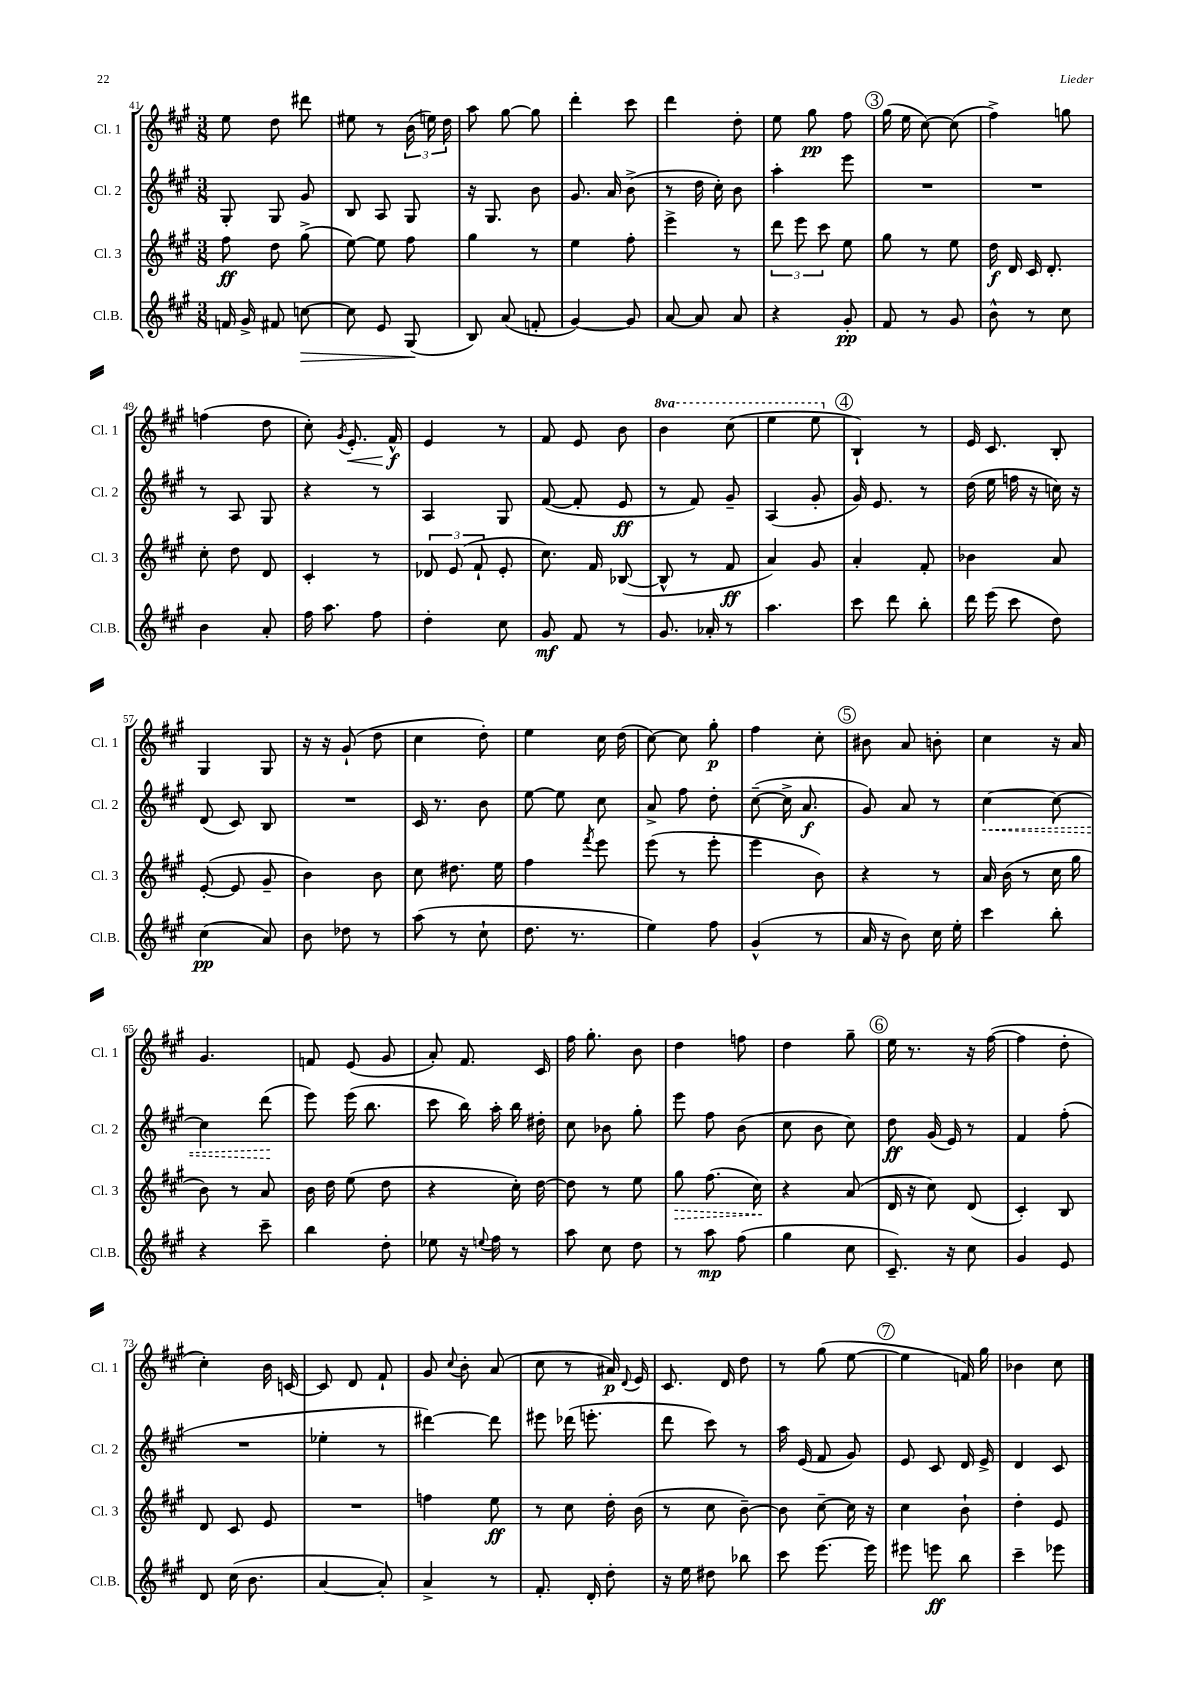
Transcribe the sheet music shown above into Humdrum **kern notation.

**kern	**kern	**kern	**kern
*staff4	*staff3	*staff2	*staff1
*clefG2	*clefG2	*clefG2	*clefG2
*k[f#c#g#]	*k[f#c#g#]	*k[f#c#g#]	*k[f#c#g#]
*M3/8	*M3/8	*M3/8	*M3/8
16f	8ff#	8G#'	8ee
16g#^	.	.	.
8f#	8dd	8G#	8dd
[8cc	(8gg#^	8g#	8ddd#
=	=	=	=
8cc]	[8ee)	8B	8ee#
8e	8ee]	8A	8r
(8G#	8ff#	8G#	(24b
.	.	.	24ee)
.	.	.	24dd
=	=	=	=
8B)	4gg#	16r	8aa
.	.	8.G#	.
(8a	.	.	[8gg#
8f'	8r	8b	8gg#]
=	=	=	=
[4g#)	4ee	8.g#	4ddd'
.	.	16a	.
8g#]	8ff#'	(8b^	8ccc#
=	=	=	=
[8a	4eee^	8r	4ddd
8a]	.	16dd	.
.	.	16cc#')	.
8a	8r	8b	8dd'
=	=	=	=
4r	12ddd	4aa'	8ee
.	12eee	.	.
.	.	.	8gg#
.	12ccc#	.	.
8g#'	8ee	8eee	8ff#
=	=	=	=
8f#	8gg#	4.r	(16gg#
.	.	.	16ee
8r	8r	.	[8cc#)
8g#	8ee	.	(8cc#]
=	=	=	=
8b^^	16dd	4.r	4ff#^)
.	16d	.	.
8r	16c#	.	.
.	8.d'	.	.
8cc#	.	.	8gg
=	=	=	=
4b	8cc#'	8r	(4ff
.	8dd	8A	.
8a'	8d	8G#	8dd
=	=	=	=
16ff#	4c#'	4r	8cc#')
8.aa	.	.	.
.	.	.	8qg#
.	.	.	8.e'
8ff#	8r	8r	.
.	.	.	16f#^^
=	=	=	=
4dd'	12d-	4A	4e
.	(12e	.	.
.	12f#`	.	.
8cc#	8e'	8G#	8r
=	=	=	=
8g#	8.cc#)	([8f#	8f#
8f#	.	8f#']	8e
.	16f#	.	.
8r	([8B-	8e	8b
=	=	=	=
8.g#	8B-^^]	8r	4bb
.	8r	8f#)	.
16a-'	.	.	.
8r	8f#	8g#~	(8ccc#
=	=	=	=
4.aa	4a)	(4A	4eee
.	8g#	8g#'	8eee
=	=	=	=
8ccc#	4a'	16g#)	4B`)
.	.	8.e	.
8ddd	.	.	.
8bb'	8f#'	8r	8r
=	=	=	=
16ddd	4b-	(16dd	16e
(16eee	.	16ee	8.c#
8ccc#	.	16ff	.
.	.	16r	.
8dd)	8a	16cc)	8B'
.	.	16r	.
=	=	=	=
(4cc#	([8e'	(8d	4G#
.	8e]	8c#)	.
8a)	8g#~	8B	8G#
=	=	=	=
8b	4b)	4.r	16r
.	.	.	16r
8dd-	.	.	(8g#`
8r	8b	.	8dd
=	=	=	=
(8aa	8cc#	16c#	4cc#
.	.	8.r	.
8r	8.dd#	.	.
8cc#`	.	8b	8dd')
.	16ee	.	.
=	=	=	=
8.dd	4ff#	[8ee	4ee
.	.	8ee]	.
8.r	.	.	.
.	8qfff#	.	.
.	8eee	8cc#	16cc#
.	.	.	(16dd
=	=	=	=
4ee)	(8eee	8a^	[8cc#)
.	8r	8ff#	8cc#]
8ff#	8eee'	8dd'	8gg#'
=	=	=	=
(4g#^^	4eee	([8cc#~	4ff#
.	.	16cc#^]	.
.	.	8.a	.
8r	8b)	.	8cc#'
=	=	=	=
16a	4r	8g#)	8b#
16r	.	.	.
8b)	.	8a	8a
16cc#	8r	8r	8b'
16ee'	.	.	.
=	=	=	=
4ccc#	16a	[4cc#	4cc#
.	(16b	.	.
.	8r	.	.
8bb'	16cc#	8cc#_	16r
.	16gg#	.	16a
=	=	=	=
4r	8b)	4cc#]	4.g#
.	8r	.	.
8ccc#~	8a	(8ddd	.
=	=	=	=
4bb	16b	8eee)	8f
.	16dd	.	.
.	(8ee	(16eee	(8e
.	.	8.bb	.
8dd'	8dd	.	8g#
=	=	=	=
8ee-	4r	8ccc#	8a')
16r	.	16bb)	8.f#
8qqee	.	.	.
16ff#	.	16aa'	.
8r	16cc#')	16bb	.
.	[16dd	16dd#'	16c#
=	=	=	=
8aa	8dd]	8cc#	16ff#
.	.	.	8.gg#'
8cc#	8r	8b-	.
8dd	8ee	8gg#'	8b
=	=	=	=
8r	8gg#	8eee	4dd
8aa	(8.ff#	8ff#	.
(8ff#	.	(8b	8ff
.	16cc#)	.	.
=	=	=	=
4gg#	4r	8cc#	4dd
.	.	8b	.
8cc#	(8a	8cc#)	8gg#~
=	=	=	=
8.c#~)	16d	8dd	16ee
.	16r	.	8.r
.	8cc#)	(16g#	.
16r	.	16e)	.
8cc#	(8d	8r	16r
.	.	.	([16ff#
=	=	=	=
4g#	4c#')	4f#	4ff#]
8e	8B	(8ff#'	8dd'
=	=	=	=
8d	8d	4.r	4cc#')
(16cc#	8c#	.	.
8.b	.	.	.
.	8e	.	16b
.	.	.	[16c
=	=	=	=
[4a	4.r	4ee-'	8c]
.	.	.	8d
8a'])	.	8r	8f#`
=	=	=	=
4a^	4ff	[4ddd#)	8g#
.	.	.	8qqcc#
.	.	.	8b'
8r	8ee	8ddd#]	(8a
=	=	=	=
8.f#'	8r	8eee#	8cc#
.	8cc#	(16ddd-	8r
16d'	.	8.eee'	.
8dd'	16dd'	.	16a#)
.	.	.	8qqd
.	(16b	.	16e
=	=	=	=
16r	8r	8ddd	8.c#
16ee	.	.	.
8dd#	8cc#	8ccc#)	.
.	.	.	16d
8bb-	[8b~)	8r	8dd
=	=	=	=
8ccc#	8b]	16aa	8r
.	.	(16e	.
[8.eee	[8cc#~	8f#	(8gg#
.	16cc#]	8g#)	[8ee
16eee]	16r	.	.
=	=	=	=
8eee#	4cc#	8e	4ee]
8eee	.	8c#	.
8bb	8b`	16d	16f)
.	.	16e^	16gg#
=	=	=	=
4ccc#~	4dd'	4d	4b-
8eee-	8e	8c#	8cc#
==	==	==	==
*-	*-	*-	*-
